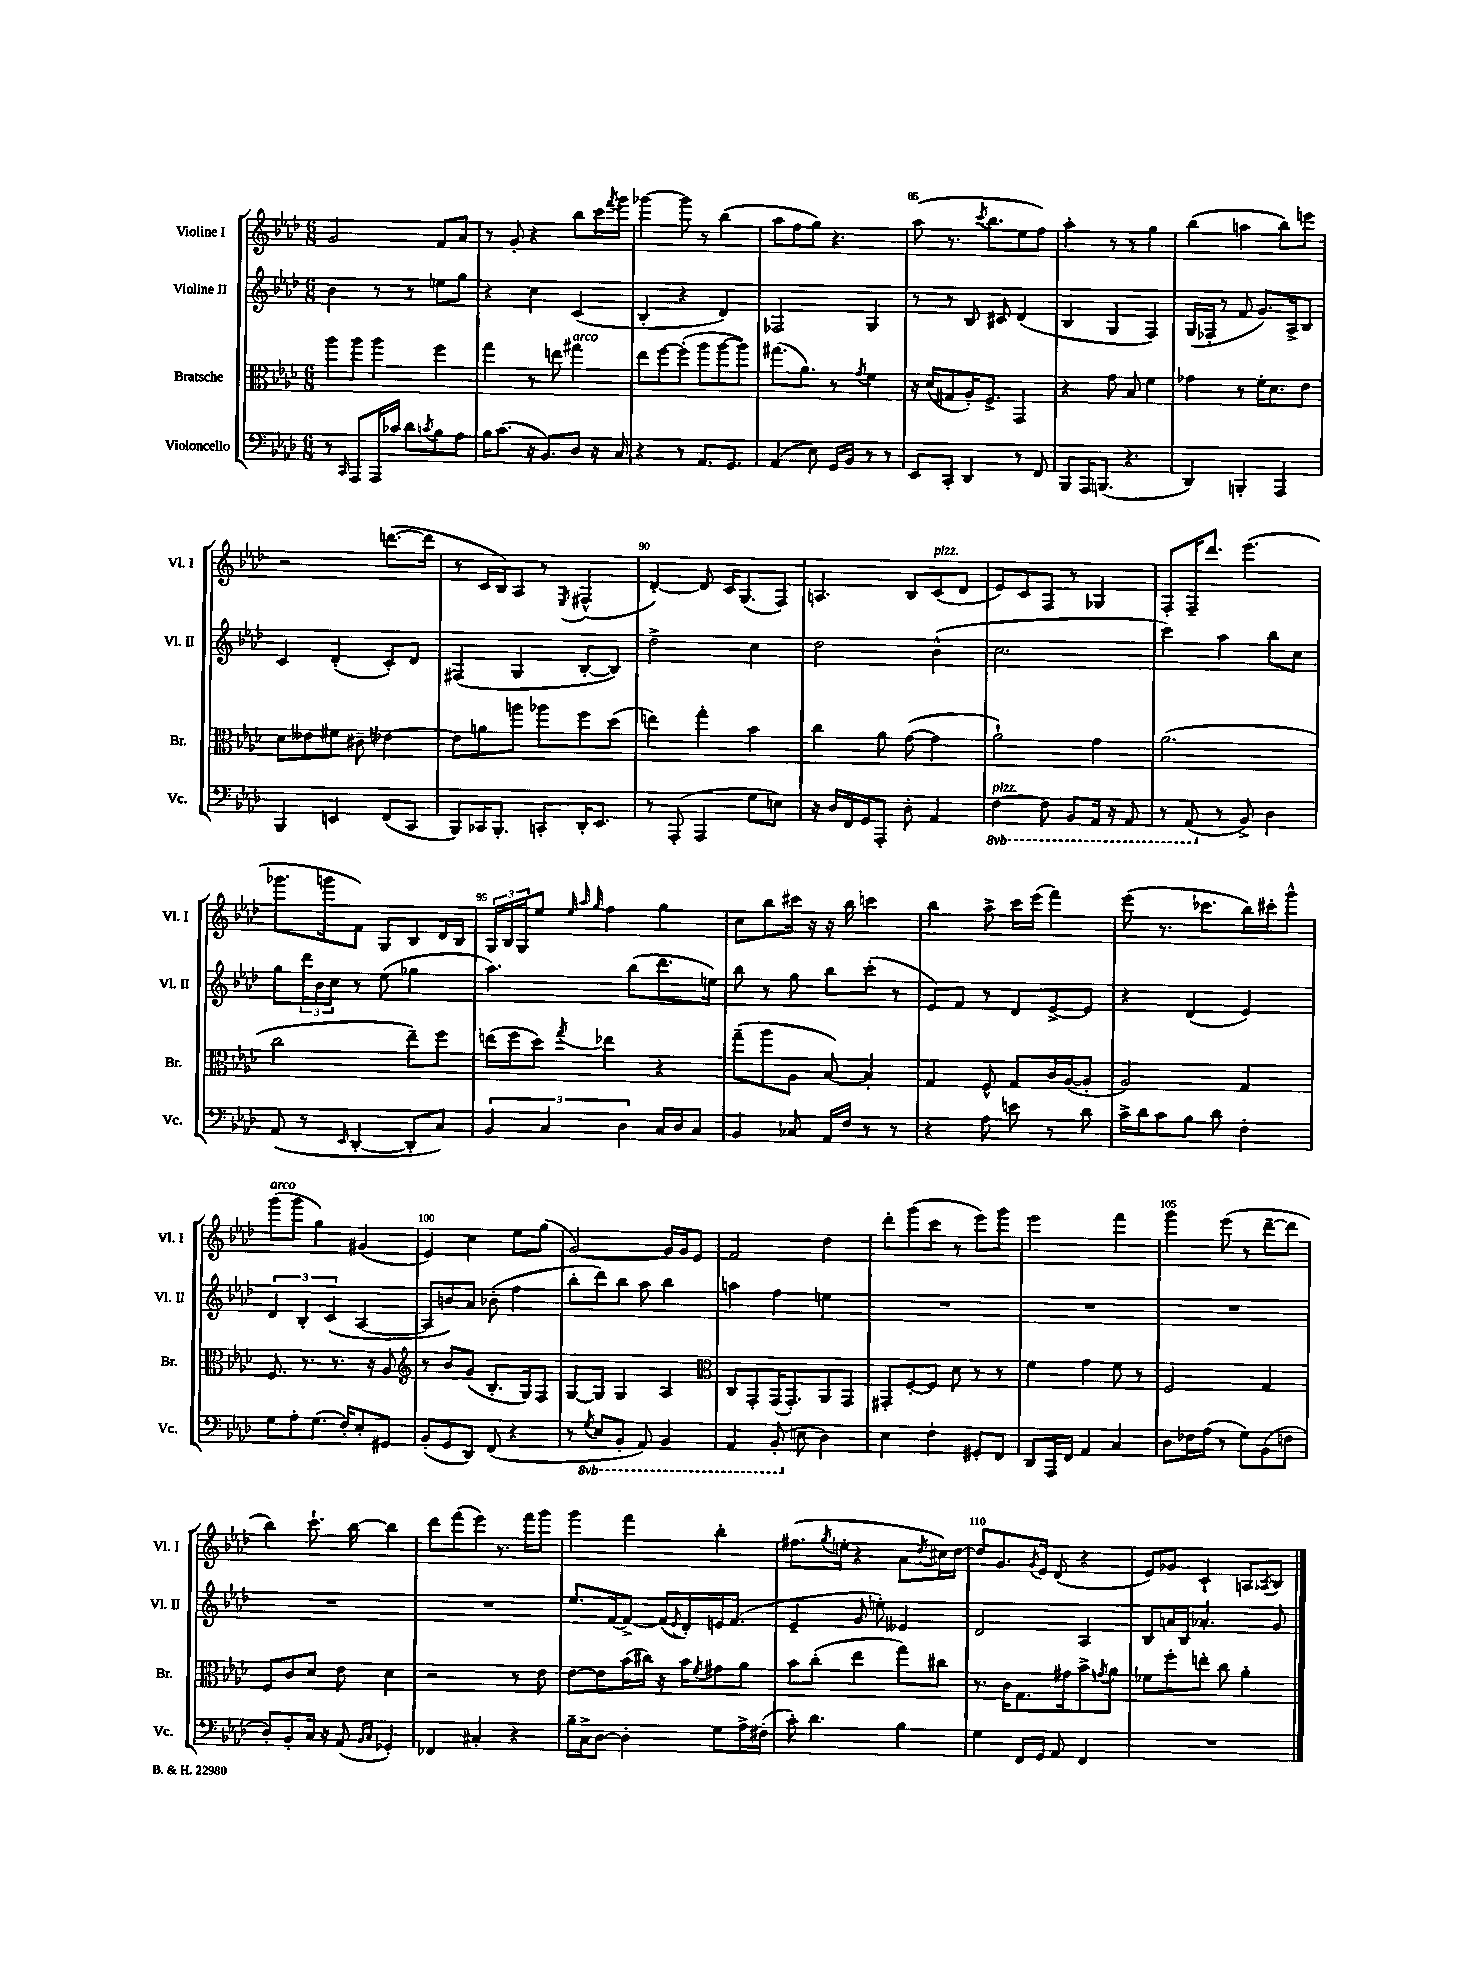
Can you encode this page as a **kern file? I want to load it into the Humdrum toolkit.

**kern	**kern	**kern	**kern
*staff4	*staff3	*staff2	*staff1
*clefF4	*clefC3	*clefG2	*clefG2
*k[b-e-a-d-]	*k[b-e-a-d-]	*k[b-e-a-d-]	*k[b-e-a-d-]
*M6/8	*M6/8	*M6/8	*M6/8
8r	8aa-	4b-	2g
16qqCC	.	.	.
8AAA-	8aa-	.	.
16AAA-	4aa-	8r	.
16c-	.	.	.
8d-	.	8r	.
8qc	.	.	.
8B-	4ff	8ee	8f
8A-	.	8gg	8a-
=	=	=	=
16B-	4gg	4r	8r
(8.c	.	.	.
.	.	.	8g'
16r	8r	4cc	4r
8.BB-)	.	.	.
.	8ee	.	.
8D-	4gg#	(4c	8bb-
16r	.	.	16ccc
.	.	.	8qfff
16C	.	.	16ggg
=	=	=	=
4r	8ee-	4B-'	[4ggg-
.	[8ff	.	.
8r	(8ff']	4r	8ggg-]
8.AA-	8aa-	.	8r
.	[8aa-	4d-)	(4bb-
8.GG	.	.	.
.	8aa-])	.	.
=	=	=	=
(4AA-	(8.gg#	2F-	8aa-
.	.	.	8ff
.	8.a-)	.	.
8E-)	.	.	8gg)
16GG	8r	.	4.r
16BB-	.	.	.
.	8qg	.	.
8r	4f	4G	.
8r	.	.	.
=	=	=	=
8EE-	16r	8r	(8aa-
.	(16d-	.	.
8CC'	8G#	8r	8.r
4DD-	16A-')	8B-	.
.	.	.	8qccc
.	8.F^	.	8.bb-
.	.	8c#	.
8r	4GG	(4d-	8ee-
8FF	.	.	8ff)
=	=	=	=
8BBB-	4r	4B-	4aa-'
16AAA-	.	.	.
(8.BBB	.	.	.
.	8g	4G	8r
4.r	8B-	.	8r
.	4f	4F)	4gg
=	=	=	=
4DD-)	4g-	(16G	(4bb-
.	.	16F-'	.
.	.	8r	.
4BBB'	8r	8f	4aa
.	16f'	8.g)	.
.	8.d-	.	.
4AAA-	.	.	8bb-)
.	.	16A-^	.
.	8e-	8B-	8eee
=	=	=	=
4BBB-	8d-	4c	2r
.	8e--	.	.
4EE	8f#	(4d-'	.
.	8c#~	.	.
(8FF	[4e-	8c')	([8.ddd
8CC	.	8d-	.
.	.	.	16ddd]
=	=	=	=
8BBB-)	8e-]	(4F#	8r
16CC-	8a	.	16c
8.BBB-'	.	.	16B-)
.	8aa	4G	8A-
8CC'	8aa-	.	8r
.	.	.	8qE-
16DD-'	8ff	[8B-'	(4F#^^
8.EE-	.	.	.
.	(8dd-	8B-])	.
=	=	=	=
8r	4ee)	2dd-^	[4d-')
(8AAA-'	.	.	.
4AAA-	4gg'	.	8d-]
.	.	.	16c
.	.	.	(8.G
8G	4b-	4cc	.
8E)	.	.	8F)
=	=	=	=
16r	4cc	2dd-	4.A
16D-	.	.	.
16FF	.	.	.
16GG	.	.	.
8AAA-'	8a-	.	.
8D-'	([8g	.	8B-
4AA-	4g]	(4b-^^	(8c
.	.	.	8d-
=	=	=	=
[4FF	2a-`)	2.cc	8e-)
.	.	.	8c
8FF]	.	.	8F
8BBB-	.	.	8r
16AAA-	4g	.	4G-
16r	.	.	.
8AAA-	.	.	.
=	=	=	=
8r	(2.a-	4ccc)	8F'
(8AAA-	.	.	16F~
.	.	.	8.ddd-
8r	.	4aa-	.
8BB-^)	.	.	(4.eee-
4D-	.	8bb-	.
.	.	8cc	.
=	=	=	=
(8AA-	2cc	8gg	8.ggg-
8r	.	24ddd-	.
.	.	24b-	.
.	.	.	16ggg
.	.	24cc	.
16qqEE-	.	.	.
[4DD-'	.	8r	8f)
.	.	(8ee-	8G
8DD-']	8ee-~)	4gg-	8B-
8C)	8ff	.	16d-
.	.	.	16B-
=	=	=	=
6BB-	(16ee	4.aa-)	24G
.	.	.	24B-
.	16ff	.	.
.	.	.	24G
.	8dd-)	.	8ee-
6C	.	.	.
.	.	.	32qqee-
.	.	.	32qqaa-
.	8qgg	.	32qqgg
.	4ee-	.	4ff
6D-	.	.	.
.	.	(8bb-	.
16C	4r	8.ddd-	4gg
16D-	.	.	.
8C	.	.	.
.	.	16ee)	.
=	=	=	=
4BB-	(8gg~	8bb-	8cc
.	8aa-	8r	8bb-
8C-	8A-	8gg	16ccc#
.	.	.	16r
16AA-	[8B-)	8bb-	16r
16F	.	.	16bb-
8r	4B-']	(8ccc'	4ccc
8r	.	8r	.
=	=	=	=
4r	4G	8e-)	4bb-
.	.	8f	.
8A-	8F^^	8r	8aa-^
8e	8G	8d-	16ccc
.	.	.	(16eee-
8r	16c	[8e-^	4fff)
.	([16A-	.	.
8d-	8A-']	8e-]	.
=	=	=	=
16c^	2A-)	4r	(8eee-
16d-	.	.	.
8c	.	.	8.r
8B-	.	(4d-	.
.	.	.	8.ccc-
8d-	.	.	.
4F'	4G	4e-)	16bb-)
.	.	.	16ccc#'
.	.	.	8ggg^^
=	=	=	=
8G	8.F	6d-	(8ggg
8A-'	.	.	8ggg
.	.	6B-'	.
.	8.r	.	.
(8.G	.	.	4gg)
.	.	(6c	.
.	8.r	.	.
16F')	.	.	.
8E-'	.	[4A-	(4g#
.	16r	.	.
8GG#	8A-	.	.
=	=	=	=
*	*clefG2	*	*
(8BB-'	8r	8A-]	4e-)
8GG	8b-	8b)	.
8DD-)	(8g	8a-	4cc
(8FF	8.B-'	(8b-'	.
4r	.	4ff	8ee-
.	16G)	.	.
.	8F	.	(8gg
=	=	=	=
8r	[8G	8bb-'	[2g)
8qGG	.	.	.
8EE-	8G]	8ddd-)	.
8BBB-'	4G	8bb-	.
8AAA-)	.	8aa-	.
4BBB-	4A-	4bb-	16g]
.	.	.	16g
.	.	.	8e-
=	=	=	=
*	*clefC3	*	*
4AAA-	8C	4aa	2f
.	8GG'	.	.
(8BBB-'	(16GG	4ff	.
.	8.GG')	.	.
8E	.	.	.
4D-)	8AA-	4ee	4dd-
.	8GG	.	.
=	=	=	=
4E-	8GG#'	2.r	8ddd-'
.	[8F'	.	(8ggg
4F'	8F]	.	8ccc
.	8d-	.	8r
8GG#'	8r	.	8eee-)
8FF	8r	.	8ggg
=	=	=	=
8DD-	4f	2.r	2eee-
16AAA-	.	.	.
16FF	.	.	.
4AA-	4g	.	.
4C	8f	.	4fff
.	8r	.	.
=	=	=	=
8D-	2F	2.r	4ggg
16F-	.	.	.
(16A-	.	.	.
8r	.	.	(8eee-
8G)	.	.	8r
(8BB-	4G	.	[8ddd-~
8F	.	.	8ddd-]
=	=	=	=
8D-')	8F	2.r	4bb-)
8BB-'	8c	.	.
16C	8d-	.	8.ccc`
16r	.	.	.
(8AA-	8e-	.	.
.	.	.	[16bb-
16qqBB-	.	.	.
16qqC	.	.	.
4GG-')	4d-	.	4bb-]
=	=	=	=
4FF-	2r	2.r	8ddd-
.	.	.	(8fff
4C#'	.	.	8eee-)
.	.	.	8.r
4r	8r	.	.
.	.	.	16fff
.	8e-	.	8ggg
=	=	=	=
16B-~	[8e-	8.ee-	4ggg
16C^	.	.	.
[8D-	8e-]	.	.
.	.	[16f	.
4D-']	(16b-	8f^_	4fff
.	16cc#)	.	.
.	16r	(16f]	.
.	.	8qe-	.
.	16b-	16d-')	.
.	8qf	.	.
8G	8g#	16e	4bb-'
.	.	(8.f	.
16A-^	8a-	.	.
(16F#'	.	.	.
=	=	=	=
8c')	8b-	4e-~	(8.ff#
4.d-	(8cc'	.	.
.	.	.	8qgg
.	.	.	16ee'
.	4ee-	8g	4r
.	.	8ee')	.
4B-	8gg)	4e--	8a-
.	.	.	8qdd-
.	8cc#	.	16cc#)
.	.	.	[16dd-
=	=	=	=
4G	8.r	2d-	8dd-]
.	.	.	8.g
.	16c	.	.
16FF	8.G	.	.
.	.	.	8qg
16GG	.	.	16e-
8AA-	.	.	(8d-
.	16g#	.	.
4FF	8b-^	4A-	4r
.	8qg	.	.
.	8a-	.	.
=	=	=	=
2.r	8f-	8B-	8e-)
.	8ff'	16a	8g-
.	.	16B-	.
.	8ee'	4.a-'	4c`
.	8cc	.	.
.	4a-'	.	8A
.	.	.	8qA-
.	.	8g	8B-
==	==	==	==
*-	*-	*-	*-
